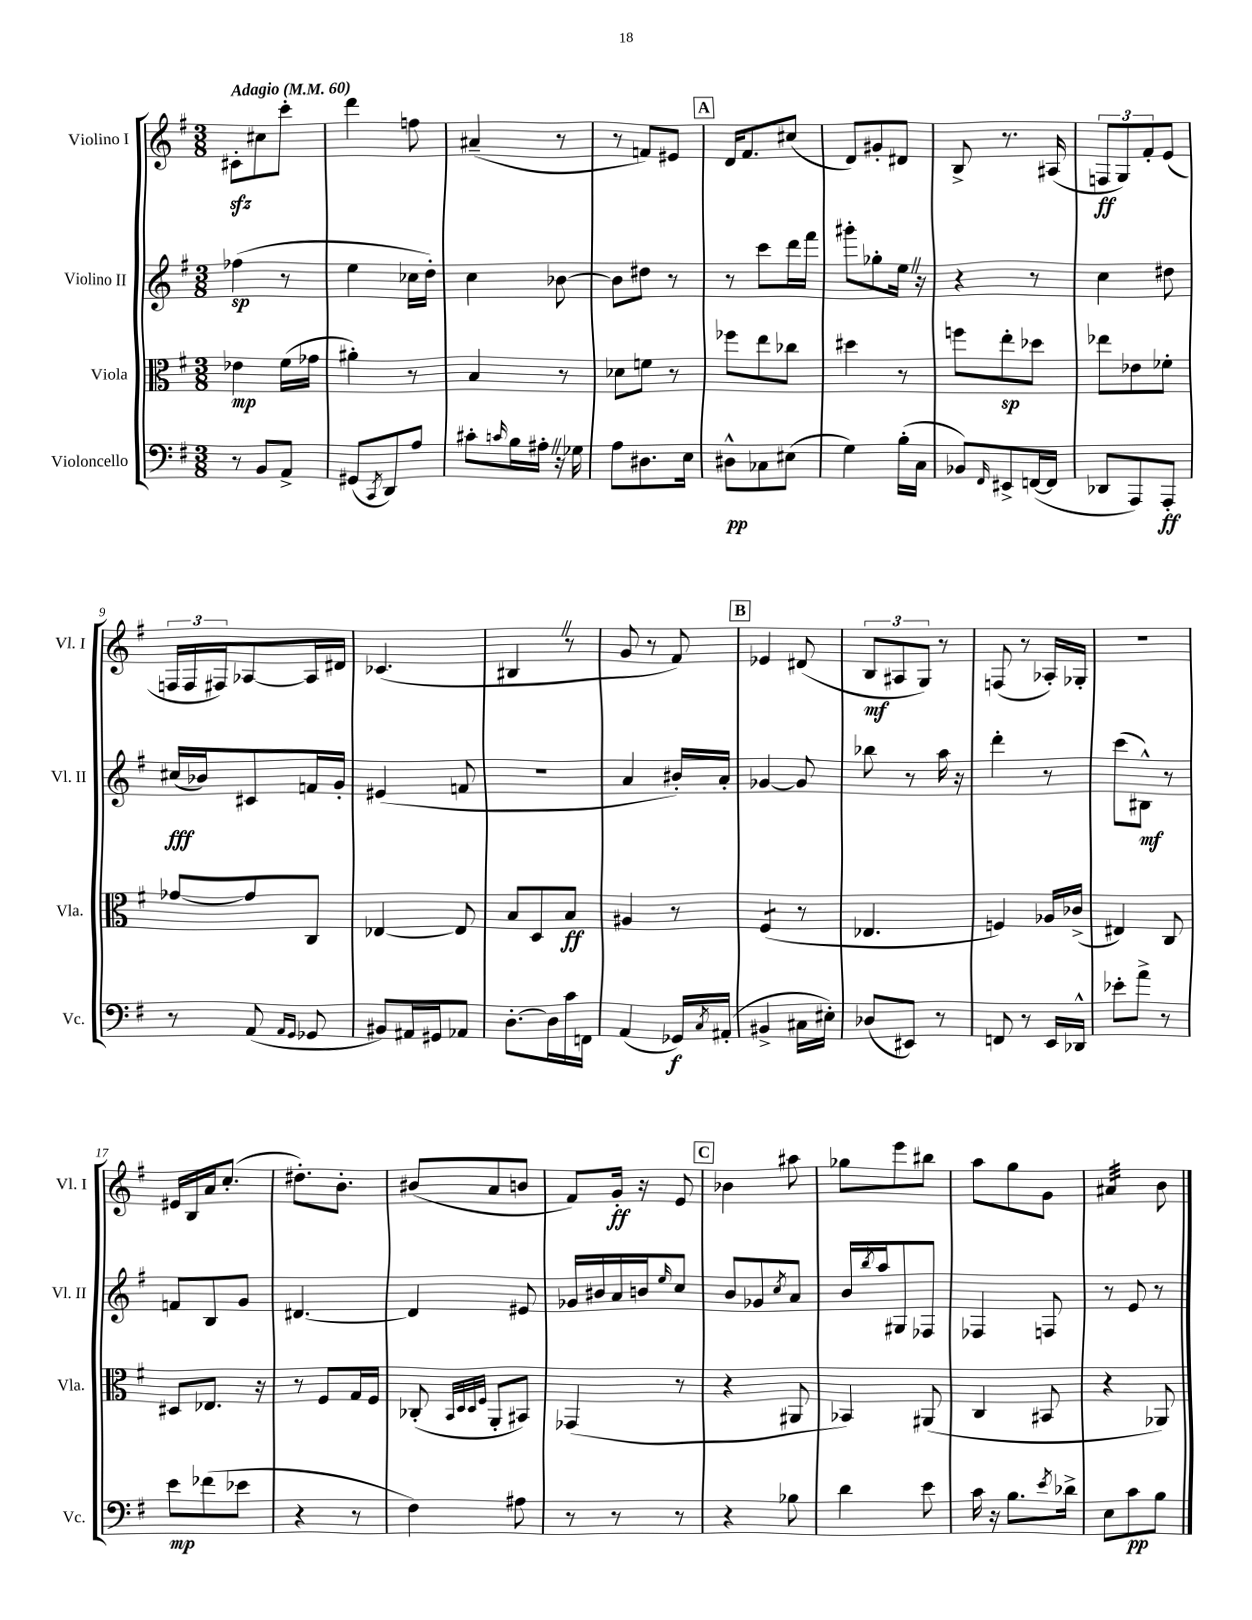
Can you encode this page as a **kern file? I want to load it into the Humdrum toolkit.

**kern	**kern	**kern	**kern
*staff4	*staff3	*staff2	*staff1
*clefF4	*clefC3	*clefG2	*clefG2
*k[f#]	*k[f#]	*k[f#]	*k[f#]
*M3/8	*M3/8	*M3/8	*M3/8
*MM60	*MM60	*MM60	*MM60
8r	4e-\	(4ff-\	8c#'\L
8BB/L	.	.	8cc#\
8AA^/J	(16f#\LL	8r	8ccc'\J
.	16g-\JJ	.	.
=	=	=	=
(8GG#/L	4a#'\)	4ee\	4ddd\
8qCC/	.	.	.
8DD/)	.	.	.
8A/J	8r	16cc-\LL	8ff\
.	.	16dd'\JJ)	.
=	=	=	=
8c#'\L	4B/	4cc\	(4a#~/
16qqc/	.	.	.
16B\L	.	.	.
16A#'\JJ	.	.	.
16r	8r	[8b-\	8r
16G-\	.	.	.
=	=	=	=
8A\L	8d-\L	8b-\]L	8r
8.D#\	8f\J	8dd#\J	8f/L)
.	8r	8r	8e#/J
16E\Jk	.	.	.
=	=	=	=
8D#^^\L	8ff-\L	8r	16d/LK
.	.	.	8.f#/
8C-\	8ee\	8ccc\L	.
(8E#\J	8cc-\J	16ddd\L	(8cc#/J
.	.	16fff#\JJ	.
=	=	=	=
4G\)	4dd#\	8ggg#'\L	8d/L)
.	.	8gg-'\	8g#'/
(16B'\LL	8r	16ee\Jk	8d#/J
16C\JJ	.	16r	.
=	=	=	=
8BB-/L)	8ff\L	4r	8B^/
16qqFF#/	.	.	.
8EE#^/	8ee'\	.	8.r
([16FF/L	8dd-\J	8r	.
16FF/]JJ	.	.	(16A#/
=	=	=	=
8DD-/L	8ee-\L	4cc\	12F/L
.	.	.	12G/)
8AAA/)	8e-\	.	.
.	.	.	12f#'/
8AAA'/J	8f-'\J	8dd#\	(8e/J
=	=	=	=
8r	[8g-/L	(16cc#/LL	24F/LL
.	.	.	24F/
.	.	16b-/J)	.
.	.	.	24F#/J)
(8AA/	8g-/]	8c#/	[8A-/
16qqAA/LL	.	.	.
16qqGG/JJ	.	.	.
8GG-/	8C/J	16f/L	16A-/]L
.	.	16g'/JJ	16d#/JJ
=	=	=	=
8BB#/L)	[4E-/	(4e#/	(4.c-/
16AA#/L	.	.	.
16GG#/J	.	.	.
8AA-/J	8E-/]	8f/	.
=	=	=	=
[8.D'\L	8B/L	4.r	4B#/
.	8D/	.	.
16D\]L	.	.	.
16c\	8B/J	.	8r
16FF\JJ	.	.	.
=	=	=	=
(4AA/	4A#/	4a/	8g/
.	.	.	8r
16GG-/LL)	8r	16b#'/LL)	8f#/)
8qC/	.	.	.
(16AA#'/JJ	.	16a'/JJ	.
=	=	=	=
4BB#^/	(4F#/	[4g-/	4e-/
16C#\LL	8r	8g-/]	(8d#/
16E#'\JJ)	.	.	.
=	=	=	=
(8D-/L	4.E-/	8bb-\	12B/L
.	.	.	12A#/
8EE#/J)	.	8r	.
.	.	.	12G/J)
8r	.	16aa\	8r
.	.	16r	.
=	=	=	=
8FF/	4F/)	4ddd'\	(8F/
8r	.	.	8r
16EE/LL	16A-/LL	8r	16A-'/LL)
16DD-^^/JJ	(16c-^/JJ	.	16G-'/JJ
=	=	=	=
8e-'\L	4E#/)	(8ccc\L	4.r
8a^\J	.	8B#^^\J)	.
8r	8C/	8r	.
=	=	=	=
8e\L	8D#/L	8f/L	16e#/LL
.	.	.	16B/
(8f-\	8.E-/J	8B/	16a/J
.	.	.	(8.cc'/J
8e-\J	.	8g/J	.
.	16r	.	.
=	=	=	=
4r	8r	[4.d#/	8.dd#'\L)
.	8F#/L	.	.
.	.	.	8.b'\J
8r	16G/L	.	.
.	16F#/JJ	.	.
=	=	=	=
4F#\)	(8C-'/	4d#/]	(8b#/L
.	32qqBB/LLL	.	.
.	32qqD/	.	.
.	32qqD/	.	.
.	32qqF#/JJJ	.	.
.	8AA'/L	.	8a/
8A#\	8BB#/J)	8e#/	8b/J
=	=	=	=
8r	(4GG-/	16g-/LL	8f#/L)
.	.	16b#/	.
8r	.	16a/	16g'/Jk
.	.	16b/J	16r
.	.	16qqee/	.
8r	8r	8cc/J	8e/
=	=	=	=
4r	4r	8b/L	4b-\
.	.	8g-/	.
.	.	8qcc/	.
8B-\	8AA#/	8a/J	8aa#\
=	=	=	=
4d\	4BB-/)	16b/LL	8gg-\L
.	.	8qbb/	.
.	.	16aa/J	.
.	.	8G#/	8eee\
8e\	(8AA#/	8F-/J	8bb#\J
=	=	=	=
16c\	4C/	4F-/	8aa\L
16r	.	.	.
8.B\L	.	.	8gg\
.	8BB#/	8F/	8g\J
8qe/	.	.	.
16d-^\Jk	.	.	.
=	=	=	=
8E\L	4r	8r	4a#/
8c\	.	8e/	.
8B\J	8AA-/)	8r	8b\
==	==	==	==
*-	*-	*-	*-
